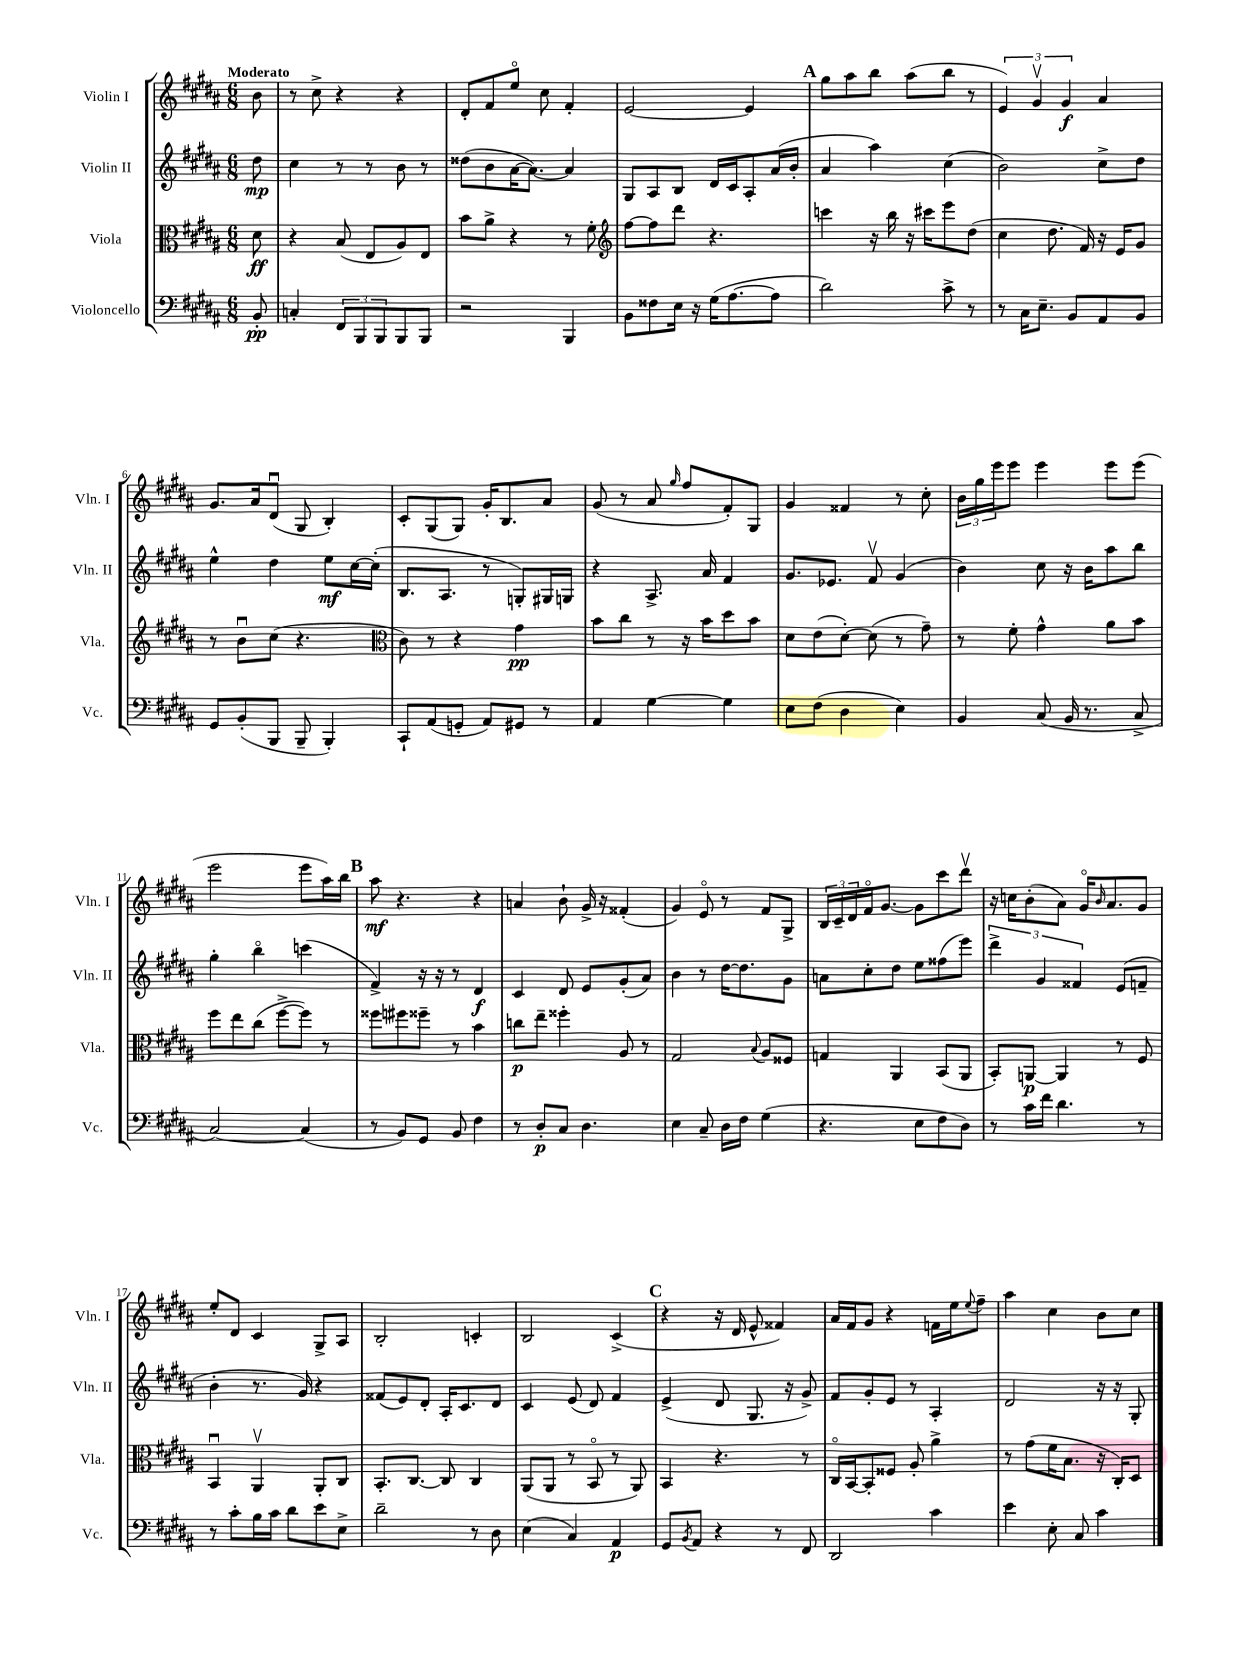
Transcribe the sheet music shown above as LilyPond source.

<<
\new StaffGroup <<
\new Staff = "s0" \with { instrumentName = "Violin I" shortInstrumentName = "Vln. I" } {
    \clef treble \key b \major \numericTimeSignature \time 6/8 \partial 8 \tempo "Moderato"
    b'8 |
    r8 cis''8-> r4 r4 |
    dis'8-. fis'8 e''8\flageolet cis''8 fis'4-. |
    e'2~ e'4 |
    \mark \markup { \bold "A" } gis''8 ais''8 b''8 ais''8( b''8 r8 |
    \tuplet 3/2 { e'4) gis'4\upbow gis'4\f } ais'4 |
    gis'8. ais'16 dis'8\downbow( gis8 b4-.) |
    cis'8-. gis8( gis8) gis'16-. b8. ais'8 |
    gis'8( r8 ais'8 \grace { gis''16 } fis''8 fis'8-.) gis8 |
    gis'4 fisis'4 r8 cis''8-. |
    \tuplet 3/2 { b'16 gis''16 e'''16 } e'''8 e'''4 e'''8 e'''8( |
    e'''2 e'''8 ais''16) b''16 |
    \mark \markup { \bold "B" } ais''8\mf r4. r4 |
    a'4 b'8-! gis'16-> r16 fisis'4-.( |
    gis'4) e'8\flageolet r8 fis'8 gis8-> |
    \tuplet 3/2 { b16 cis'16-- dis'16 } fis'16\flageolet gis'8.~ gis'8 cis'''8 dis'''8\upbow |
    r16 c''16 b'8-.( ais'8) gis'16\flageolet \grace { b'16 } ais'8. gis'8 |
    e''8-. dis'8 cis'4 gis8-> ais8 |
    b2-. c'4-. |
    b2 cis'4->( |
    \mark \markup { \bold "C" } r4 r16 dis'16 e'8-^ fisis'4) |
    ais'16 fis'16 gis'8 r4 f'16 e''16 \appoggiatura { e''8 } fis''8-- |
    ais''4 cis''4 b'8 cis''8 \bar "|." |
}
\new Staff = "s1" \with { instrumentName = "Violin II" shortInstrumentName = "Vln. II" } {
    \clef treble \key b \major \numericTimeSignature \time 6/8 \partial 8
    dis''8\mp |
    cis''4 r8 r8 b'8 r8 |
    disis''8( b'8 ais'16~ ais'8.~) ais'4 |
    gis8 ais8 b8 dis'16 cis'16 ais8-. ais'16( b'16-. |
    \mark \markup { \bold "A" } ais'4 ais''4) cis''4( |
    b'2) cis''8-> dis''8 |
    e''4-^ dis''4 e''8\mf cis''16~ cis''16-.( |
    b8. ais8. r8 g8-.) gis16 g16 |
    r4 ais8.-> ais'16 fis'4 |
    gis'8. ees'8. fis'8\upbow gis'4( |
    b'4) cis''8 r16 b'16 ais''8 b''8 |
    gis''4-. b''4\flageolet c'''4( |
    \mark \markup { \bold "B" } fis'4->) r16 r16 r8 dis'4\f |
    cis'4 dis'8 e'8 gis'8-.( ais'8) |
    b'4 r8 dis''16~ dis''8. gis'8 |
    a'8 cis''8-. dis''8 e''8 fisis''8( e'''8) |
    \tuplet 3/2 { dis'''4-> gis'4 fisis'4 } e'8( f'8-- |
    b'4-. r8. gis'16) r4 |
    fisis'8( e'8) dis'8-. ais16-. cis'8. dis'8 |
    cis'4 e'8( dis'8) fis'4 |
    \mark \markup { \bold "C" } e'4->( dis'8 gis8. r16 gis'8->) |
    fis'8 gis'8-. e'8 r8 ais4-. |
    dis'2 r16 r16 gis8-. \bar "|." |
}
\new Staff = "s2" \with { instrumentName = "Viola" shortInstrumentName = "Vla." } {
    \clef alto \key b \major \numericTimeSignature \time 6/8 \partial 8
    dis'8\ff |
    r4 b8( e8 ais8) e8 |
    b'8 ais'8-> r4 r8 fis'8-. |
    \clef treble fis''8~ fis''8 dis'''8 r4. |
    \mark \markup { \bold "A" } c'''4 r16 b''16 r16 cis'''16 e'''8 dis''8( |
    cis''4 dis''8. fis'16) r16 e'16 gis'8 |
    r8 b'8\downbow cis''8( r4. |
    \clef alto cis'8) r8 r4 gis'4\pp |
    b'8 cis''8 r8 r16 b'16 dis''8 b'8 |
    dis'8 e'8( dis'8~-.) dis'8( r8 gis'8--) |
    r8 fis'8-. gis'4-^ ais'8 b'8 |
    fis''8 e''8 cis''8( fis''8~-> fis''8) r8 |
    \mark \markup { \bold "B" } fisis''8 fis''8 fisis''8-- r8 b'4 |
    c''8\p e''8-- fisis''4-. ais8 r8 |
    gis2 \appoggiatura { b8 } ais8 fisis8 |
    g4 ais,4 b,8( ais,8 |
    b,8-.) a,8~\p a,4 r8 fis8 |
    b,4\downbow ais,4\upbow ais,8-. cis8 |
    b,8.-. cis8.~ cis8 cis4 |
    ais,8( ais,8 r8 b,8\flageolet r8 ais,8) |
    \mark \markup { \bold "C" } b,4 r4. r8 |
    cis16\flageolet b,16~ b,8-. fisis8 ais8-. ais'4-> |
    r8 gis'8( fis'16 b8. r16 cis16-.) dis8 \bar "|." |
}
\new Staff = "s3" \with { instrumentName = "Violoncello" shortInstrumentName = "Vc." } {
    \clef bass \key b \major \numericTimeSignature \time 6/8 \partial 8
    b,8-.\pp |
    c4-. \tuplet 3/2 { fis,8 b,,8 b,,8 } b,,8 b,,8 |
    r2 b,,4 |
    b,8 fisis8 e16 r16 gis16( ais8.~ ais8 |
    \mark \markup { \bold "A" } dis'2) cis'8-> r8 |
    r8 cis16 e8.-- b,8 ais,8 b,8 |
    gis,8 b,8-.( b,,8 b,,8-- b,,4-.) |
    cis,8-! ais,8( g,8-. ais,8) gis,8 r8 |
    ais,4 gis4~ gis4 |
    e8 fis8( dis4 e4) |
    b,4 cis8( b,16 r8. cis8-> |
    cis2~) cis4( |
    \mark \markup { \bold "B" } r8 b,8) gis,8 b,8 fis4 |
    r8 dis8-.\p cis8 dis4. |
    e4 cis8-- dis16 fis16 gis4( |
    r4. e8 fis8 dis8) |
    r8 cis'16 fis'16 dis'4. r8 |
    r8 cis'8-. b16 cis'16 dis'8 e'8 e8-> |
    dis'2-- r8 dis8 |
    e4( cis4) ais,4\p |
    \mark \markup { \bold "C" } gis,8 \acciaccatura { b,8 } ais,8 r4 r8 fis,8 |
    dis,2 cis'4 |
    e'4 e8-. cis8 cis'4 \bar "|." |
}
>>
>>
